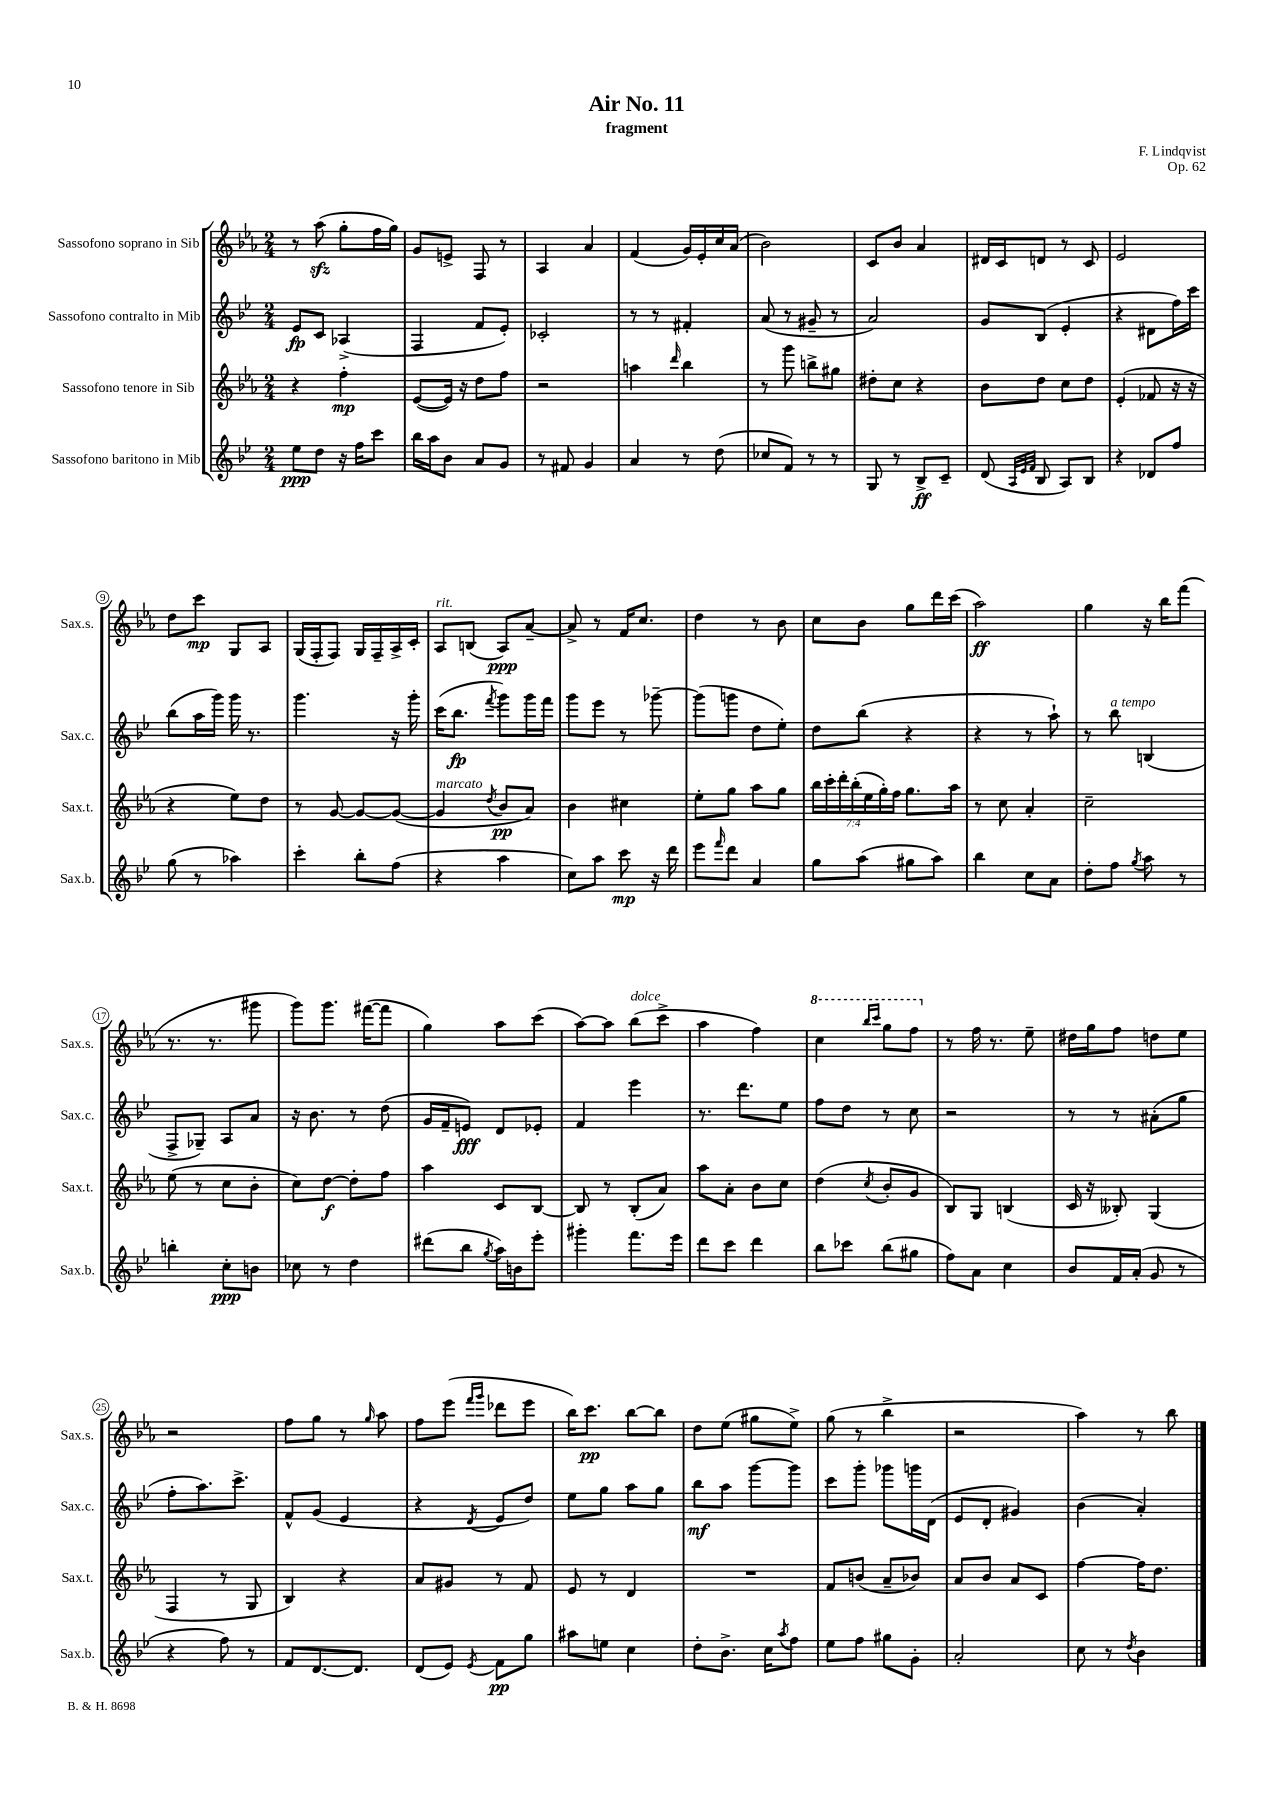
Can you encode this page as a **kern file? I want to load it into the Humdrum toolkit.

**kern	**kern	**kern	**kern
*staff4	*staff3	*staff2	*staff1
*clefG2	*clefG2	*clefG2	*clefG2
*k[b-e-]	*k[b-e-a-]	*k[b-e-]	*k[b-e-a-]
*M2/4	*M2/4	*M2/4	*M2/4
8ee-\L	4r	8e-/L	8r
8dd\J	.	8c/J	(8aa-\
16r	4ff'\	(4A-^/	8gg'\L
16ff\LK	.	.	.
8ccc\J	.	.	16ff\L
.	.	.	16gg\JJ)
=	=	=	=
16bb-\LL	([8e-/L	4F/	8g/L
16aa\J	.	.	.
8b-\J	16e-/]Jk)	.	8e^/J
.	16r	.	.
8a/L	8dd\L	8f/L	8F/
8g/J	8ff\J	8e-'/J)	8r
=	=	=	=
8r	2r	2c-'/	4A-/
8f#/	.	.	.
4g/	.	.	4a-/
=	=	=	=
4a/	4aa\	8r	(4f/
.	.	8r	.
.	16qqddd/	.	.
8r	4bb-\	4f#'/	16g/LL)
.	.	.	16e-'/
(8dd\	.	.	16cc/
.	.	.	(16a-/JJ
=	=	=	=
8cc-/L	8r	(8a/	2b-\)
8f/J)	8ggg\	8r	.
8r	8bb^\L	8g#~/	.
8r	8gg#\J	8r	.
=	=	=	=
8G/	8dd#'\L	2a/)	8c/L
8r	8cc\J	.	8b-/J
8B-^/L	4r	.	4a-/
8c~/J	.	.	.
=	=	=	=
(8d/	8b-\L	8g/L	16d#/LL
.	.	.	16c/J
32qqA/LLL	.	.	.
32qqe-/	.	.	.
32qqf/JJJ	.	.	.
8B-/	8dd\J	(8B-/J	8d/J
8A/L)	8cc\L	4e-'/	8r
8B-/J	8dd\J	.	8c/
=	=	=	=
4r	(4e-'/	4r	2e-/
8d-/L	8f-/	8d#\L	.
8ff/J	16r	16ff\L)	.
.	16r	16ccc\JJ	.
=	=	=	=
(8gg\	4r	(8bb-\L	8dd\L
8r	.	16aa\L	8ccc\J
.	.	16ggg\JJ)	.
4aa-\)	8ee-\L)	16ggg\	8G/L
.	.	8.r	.
.	8dd\J	.	8A-/J
=	=	=	=
4ccc'\	8r	4.ggg\	(16G/LL
.	.	.	16F'/J
.	[8g/	.	8F/J)
8bb-'\L	8g/_L	.	16G/LL
.	.	.	16F~/
(8ff\J	(8g/_J	16r	16A-^/
.	.	16ggg'\	16c'/JJ
=	=	=	=
4r	4g/]	(16ccc\LK	8A-/L
.	.	8.bb-\J	.
.	.	.	(8B/J
.	8qdd/	8qfff/	.
4aa\	8b-/L	8ggg\L)	8A-/L)
.	8a-/J)	16ggg\L	[8a-~/J
.	.	16fff\JJ	.
=	=	=	=
8cc\L)	4b-\	8ggg\L	8a-^/]
8aa\J	.	8eee-\J	8r
8ccc\	4cc#\	8r	16f/LK
.	.	.	8.cc/J
16r	.	[8ggg-~\	.
16ddd\	.	.	.
=	=	=	=
8eee-\L	8ee-'\L	(8ggg-\]L	4dd\
16qqfff/	.	.	.
8ddd\J	8gg\J	8ggg\J	.
4a/	8aa-\L	8dd\L	8r
.	8gg\J	8ee-'\J)	8b-\
=	=	=	=
8gg\L	28bb-\LL	8dd\L	8cc\L
.	28ccc'\	.	.
.	28ddd'\	.	.
.	(28bb-'\	.	.
(8aa\J	.	(8bb-\J	8b-\J
.	28ee-\	.	.
.	28gg'\)	.	.
.	28ff\JJ	.	.
8gg#\L	8.gg\L	4r	8gg\L
8aa\J)	.	.	16ddd\L
.	16aa-\Jk	.	(16ccc\JJ
=	=	=	=
4bb-\	8r	4r	2aa-\)
.	8cc\	.	.
8cc\L	4a-'/	8r	.
8a\J	.	8aa`\)	.
=	=	=	=
8dd'\L	2cc~\	8r	4gg\
8ff\J	.	8bb-\	.
8qgg/	.	.	.
8aa\	.	(4B/	16r
.	.	.	16bb-\LK
8r	.	.	(8fff\J
=	=	=	=
4bb'\	(8ee-\	8F^/L	8.r
.	8r	8G-~/J)	.
.	.	.	8.r
8cc'\L	8cc\L	8A/L	.
8b\J	8b-'\J	8a/J	8ggg#\
=	=	=	=
8cc-\	8cc\L)	16r	8ggg\L)
.	.	8.b-\	.
8r	[8dd\J	.	8.ggg\J
4dd\	8dd'\]L	8r	.
.	.	.	([16fff#\LK
.	8ff\J	(8dd\	8fff#\]J
=	=	=	=
(8ddd#\L	4aa-\	16g/LL	4gg\)
.	.	16f~/J	.
8bb-\J	.	8e/J)	.
8qgg/	.	.	.
16aa\LL)	8c/L	8d/L	8aa-\L
16b\J	.	.	.
8eee-'\J	[8B-/J	8e-'/J	(8ccc\J
=	=	=	=
4ggg#'\	8B-/]	4f/	[8aa-\L)
.	8r	.	8aa-\]J
8.fff\L	(8B-'/L	4eee-\	(8bb-\L
.	8a-/J)	.	8ccc^\J
16eee-\Jk	.	.	.
=	=	=	=
8ddd\L	8aa-\L	8.r	4aa-\
8ccc\J	8a-'\J	.	.
.	.	8.ddd\L	.
4ddd\	8b-\L	.	4ff\)
.	8cc\J	8ee-\J	.
=	=	=	=
8bb-\L	(4dd\	8ff\L	4ccc\
8ccc-\J	.	8dd\J	.
.	.	.	16qqbbb-/LL
.	8qcc/	.	16qqcccc/JJ
(8bb-\L	8b-'/L	8r	8ggg\L
8gg#\J	8g/J	8cc\	8fff\J
=	=	=	=
8ff\L)	8B-/L)	2r	8r
8a\J	8G/J	.	16ff\
.	.	.	8.r
4cc\	(4B/	.	.
.	.	.	8ee-~\
=	=	=	=
8b-/L	16c/	8r	16dd#\LL
.	16r	.	16gg\J
16f/L	8B--'/)	8r	8ff\J
(16a'/JJ	.	.	.
8g/	(4G/	(8a#'\L	8dd\L
8r	.	8gg\J	8ee-\J
=	=	=	=
4r	4F/	8ff'\L	2r
.	.	8.aa\)	.
8ff\)	8r	.	.
.	.	8.ccc^\J	.
8r	8G/	.	.
=	=	=	=
8f/L	4B-/)	8f^^/L	8ff\L
[8.d/	.	(8g/J	8gg\J
.	4r	4e-/	8r
8.d/]J	.	.	.
.	.	.	16qqgg/
.	.	.	8aa-\
=	=	=	=
(8d/L	8a-/L	4r	8ff\L
8e-/J)	8g#/J	.	(8eee-\J
.	.	.	16qqfff/LL
8qe-/	.	8qd/	16qqggg/JJ
8f\L	8r	8e-/L	8ddd-\L
8gg\J	8f/	8dd/J)	8eee-\J
=	=	=	=
8aa#\L	8e-/	8ee-\L	16bb-\LK)
.	.	.	8.ccc\J
8ee\J	8r	8gg\J	.
4cc\	4d/	8aa\L	[8bb-\L
.	.	8gg\J	8bb-\]J
=	=	=	=
8dd'\L	2r	8bb-\L	8dd\L
8.b-^\J	.	8aa\J	(8ee-\J
.	.	[8ggg\L	8gg#\L
16cc\LK	.	.	.
8qaa/	.	.	.
8ff\J	.	8ggg\]J	8ee-^\J)
=	=	=	=
8ee-\L	8f/L	8ccc\L	(8gg\
8ff\J	(8b/J	8ggg'\J	8r
8gg#\L	8a-~/L	8ggg-\L	4bb-^\
8g'\J	8b-/J)	16ggg\L	.
.	.	(16d\JJ	.
=	=	=	=
2a'/	8a-/L	8e-/L	2r
.	8b-/J	8d'/J	.
.	8a-/L	4g#/)	.
.	8c/J	.	.
=	=	=	=
8cc\	[4ff\	(4b-\	4aa-\)
8r	.	.	.
8qdd/	.	.	.
4b-\	16ff\]LK	4a'/)	8r
.	8.dd\J	.	.
.	.	.	8bb-\
==	==	==	==
*-	*-	*-	*-
